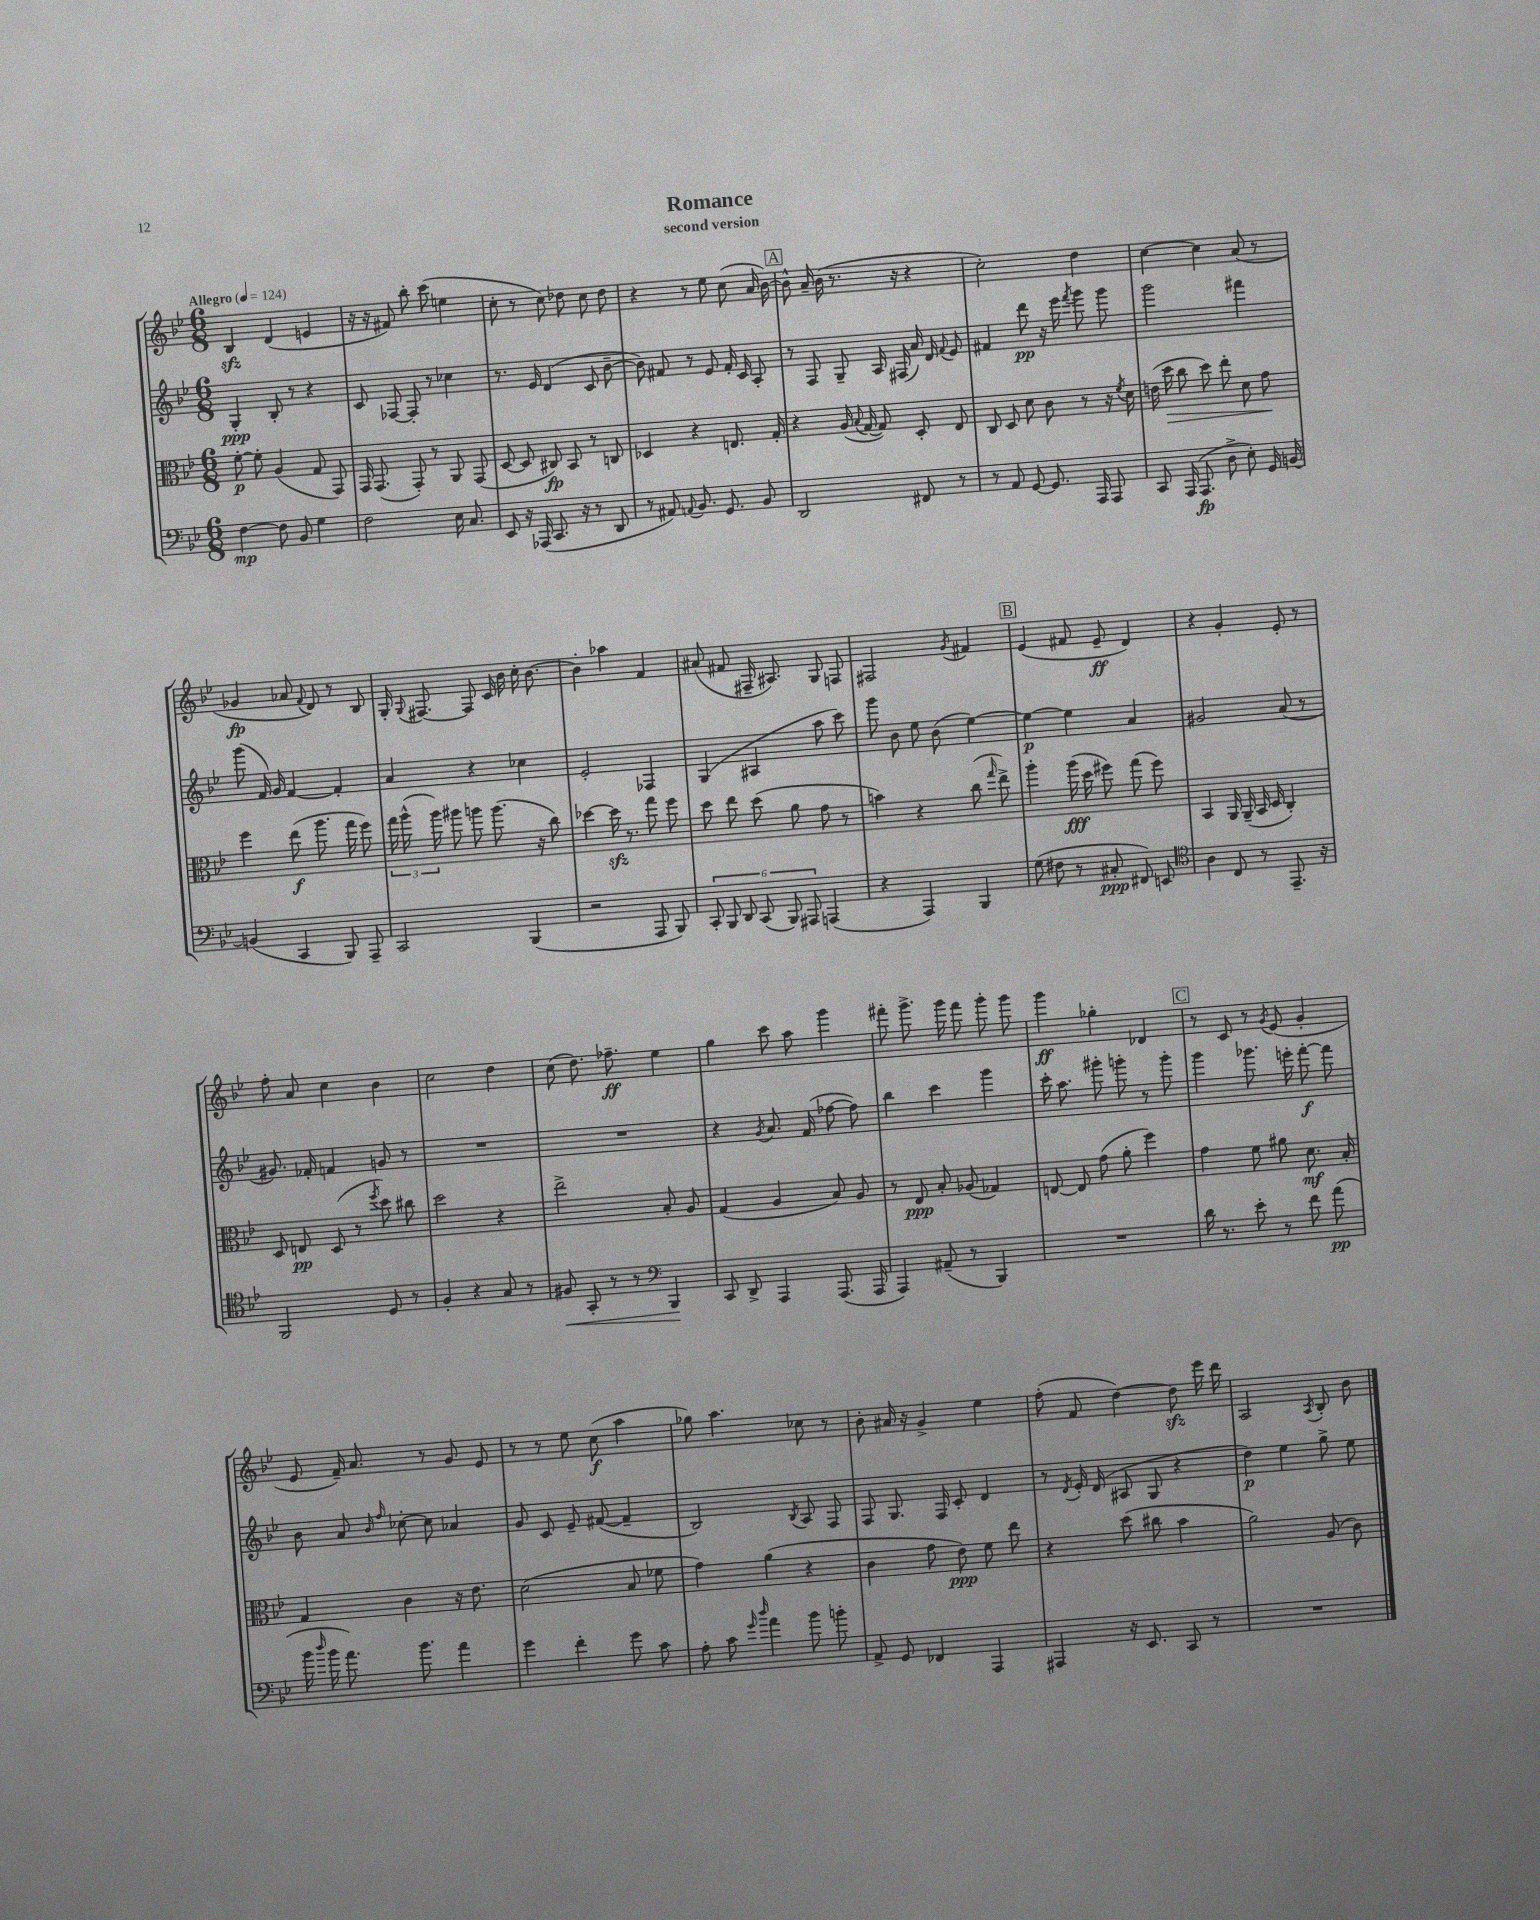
\header { title = "Romance" subtitle = "second version" }
<<
\new StaffGroup <<
\new Staff = "s0" {
    \clef treble \key bes \major \numericTimeSignature \time 6/8 \tempo "Allegro" 4 = 124
    \autoBeamOff bes4\sfz d'4( e'4 |
    r16 r16 fis'8) bes''8-. c'''8( e''4 |
    c''8-. r8 c''8) des''8 c''8 des''8 |
    r4 r8 ees''8 c''8( a'16 bes'16~) |
    \mark \markup { \box "A" } bes'8-^ a'16-- bes'16( r8. r16 r4 |
    c''2-.) d''4 |
    c''4~ c''4 a'8( r8 |
    ges'4\fp aes'8 \appoggiatura { f'8 } d'8) r8 bes8 |
    g16-. \appoggiatura { g8 } fis8.~ fis8 c'16 bes'16 c''16-. bes'8.~ |
    bes'4-. aes''4 f'4 |
    ais'8( fis'8 fis16-- ais8.) g8 f8 |
    fis2 \acciaccatura { g'8 } fis'4 |
    \mark \markup { \box "B" } ees'4( fis'8 ees'8--\ff d'4) |
    r4 g'4-. ees'8-. r8 |
    f''8-. a'8 c''4 bes'4 |
    c''2 d''4 |
    c''8( d''8.) fes''8.--\ff ees''4 |
    g''4 c'''8 a''8 g'''4 |
    fis'''8-. g'''8.-> g'''16 fis'''8 g'''8-. g'''8 |
    g'''4\ff ges''4-. des'4 |
    \mark \markup { \box "C" } r8 c'8 r8 \acciaccatura { g'8 } ees'8( g'4-. |
    ees'8 f'16--) a'8. r8 g'8 ees'8 |
    r8 r8 ees''8 c''8\f( a''4 |
    ges''8) a''4. ces''8 r8 |
    bes'8-. ais'16 r16 g'4-> ees''4 |
    f''8-.( f'8 d''4~) d''8\sfz ees'''16 d'''16 |
    a2 \acciaccatura { a8 } bes8-. bes'8 \bar "|." |
}
\new Staff = "s1" {
    \clef treble \key bes \major \numericTimeSignature \time 6/8
    \autoBeamOff g4-.\ppp bes8-. r8 r4 |
    c'8 fes8~ fes8-. r8 ces''4 |
    r8. ees'16 d'4( c'8 bes'8~-- |
    bes'8) fis'8 r8 ees'8 fis'16-. c'16 a8-. |
    \mark \markup { \box "A" } r8 f8 g8-- a16 fis16( a'16) d'16 \appoggiatura { f'8 } ees'8 |
    fis'4 d'''8\pp r16 ees'''16 \acciaccatura { f'''8 } g'''8 g'''8 |
    g'''2 fis'''4 |
    g'''8( f'16) g'16 f'4~ f'4-. |
    a'4 r4 ces''4 |
    ees'2-. fes4 |
    g4( ais4 a''8 c'''8) |
    g'''8 bes'8 ees''8 bes'8( ees''4~) |
    \mark \markup { \box "B" } ees''4~\p ees''4 a'4 |
    gis'2 a'8( r8 |
    gis'8.) fes'16-. f'4 g'8 r8 |
    R2. |
    R2. |
    r4 \acciaccatura { g'8 } a'8. f'16( fes''8~ fes''8) |
    bes''4 c'''4 g'''4 |
    c'''16-. a''8. gis'''8-. g'''8-. r8 g'''8-. |
    \mark \markup { \box "C" } g'''4 ges'''8. e'''16-. f'''8~-.\f f'''8 |
    bes'8 a'8 \grace { bes'16 f''16 } ces''8~-. ces''8 aes'4 |
    g'8 c'8 ees'8-- fis'8~( fis'4-- |
    bes2) \acciaccatura { bes8 } a8 f8 |
    f8 g8. f16 c'8-. d'4 |
    r8 \acciaccatura { d'8 } ees'16-. d'16( ais8 g8 r4 |
    d''4\p) ees''4 g''8-> ees''8 \bar "|." |
}
\new Staff = "s2" {
    \clef alto \key bes \major \numericTimeSignature \time 6/8
    \autoBeamOff f'8~-.\p f'8-. a4( g8 g,8) |
    g,16 g,8.( g,8-.) r8 a,8 g,8( |
    d8~ d8 cis8\fp) bes,8 r8 c8 |
    des4 r4 e8. g16-. |
    \mark \markup { \box "A" } r4 a16( \appoggiatura { bes8 } g16~ g8) d8-. ees8 |
    c8 d8 d'8 c'8 r8 r16 \acciaccatura { f'8 } d'16 |
    e'16( d''16\> c''8 d''8) ees''8-. d'8 g'8\! |
    f''4 ees''8\f( a''8. g''16 f''8) |
    \tuplet 3/2 { g''16 a''16-^( a''16) } ais''8 a''8 a''8.( r16 c''8) |
    des''4~ des''16\sfz r8. g''8 f''8 |
    d''8 ees''8 d''8( a'8 g'8 r8 |
    b'4) r4 c''8( \grace { g''16 } ees''8->) |
    \mark \markup { \box "B" } a''4-. a''16\fff( d''16 fis''8) g''8( fis''8) |
    bes,4 a,16 a,16--( bes,16 d16 c4-.) |
    d8 e8\pp d8( r8 \acciaccatura { f''8 } d''8) cis''8 |
    d''2 r4 |
    ees''2-> bes8-. a8 |
    g4( a4 bes8) a8 |
    r8 ees8\ppp bes8-. aes8( ges4) |
    e8~ e8 g'8( a'8-. f''4) |
    \mark \markup { \box "C" } g'4 f'8 ais'8 d'8.\mf bes16-. |
    g4 c'4 r16 ees'8. |
    d'2( bes8 fes'8 |
    g'4) a'4( r4 |
    c'4 g'8 ees'8\ppp) f'8 ees''8 |
    r4 d''8( cis''8 bes'4 |
    a'2) a8( c'8) \bar "|." |
}
\new Staff = "s3" {
    \clef bass \key bes \major \numericTimeSignature \time 6/8
    \autoBeamOff f4~\mp f8 bes,8 g4 |
    f2 ees16 c8. |
    ees,8 r16 aes,,16( c,8. r16 r8 d,8 |
    r8 ais,8) \appoggiatura { a,8 } bes,8. g,8. bes,8 |
    \mark \markup { \box "A" } d,2 fis,8 r8 |
    r8 a,8 g,8~ g,8. a,,16 a,,8 |
    c,8 a,,16( a,,8.\fp d8-> ees8-.) g,16 b,16~ |
    b,4( c,4 bes,,8) a,,8-- |
    c,2 bes,,4( |
    r2 a,,8 bes,,8) |
    \tuplet 6/4 { c,8-. bes,,8 d,8 c,8( bes,,8) ais,,8 } a,,4( |
    r4 a,,4) bes,,4 |
    \mark \markup { \box "B" } g8( fis8 r8 cis8-.\ppp fis,8) e,8 |
    \clef tenor a4 c8 r8 ees,8.-- r16 |
    f,2 d8 r8 |
    f4-. r4 g8 r8 |
    fis8\< g,8-. r8 r8 \clef bass bes,,4\! |
    c,8 d,8-> a,,4 a,,8.( a,,16 |
    a,,4) ais,8--( r8 bes,,4) |
    R2. |
    \mark \markup { \box "C" } d'16 r8. ees'8-. r8 f'8 a'8\pp( |
    bes'16 \grace { d''16 } bes'16 a'8.) bes'8. a'4 |
    g'4 f'4-. g'8 c'8 |
    a8-. c'8 \grace { g'16 d''16 } a'4 bes'8 b'8-. |
    a,8-> g,8 fes,4 a,,4 |
    ais,,4 r16 ees,8. c,8 r8 |
    R2. \bar "|." |
}
>>
>>
\layout { \context { \Score \remove "Bar_number_engraver" } }
